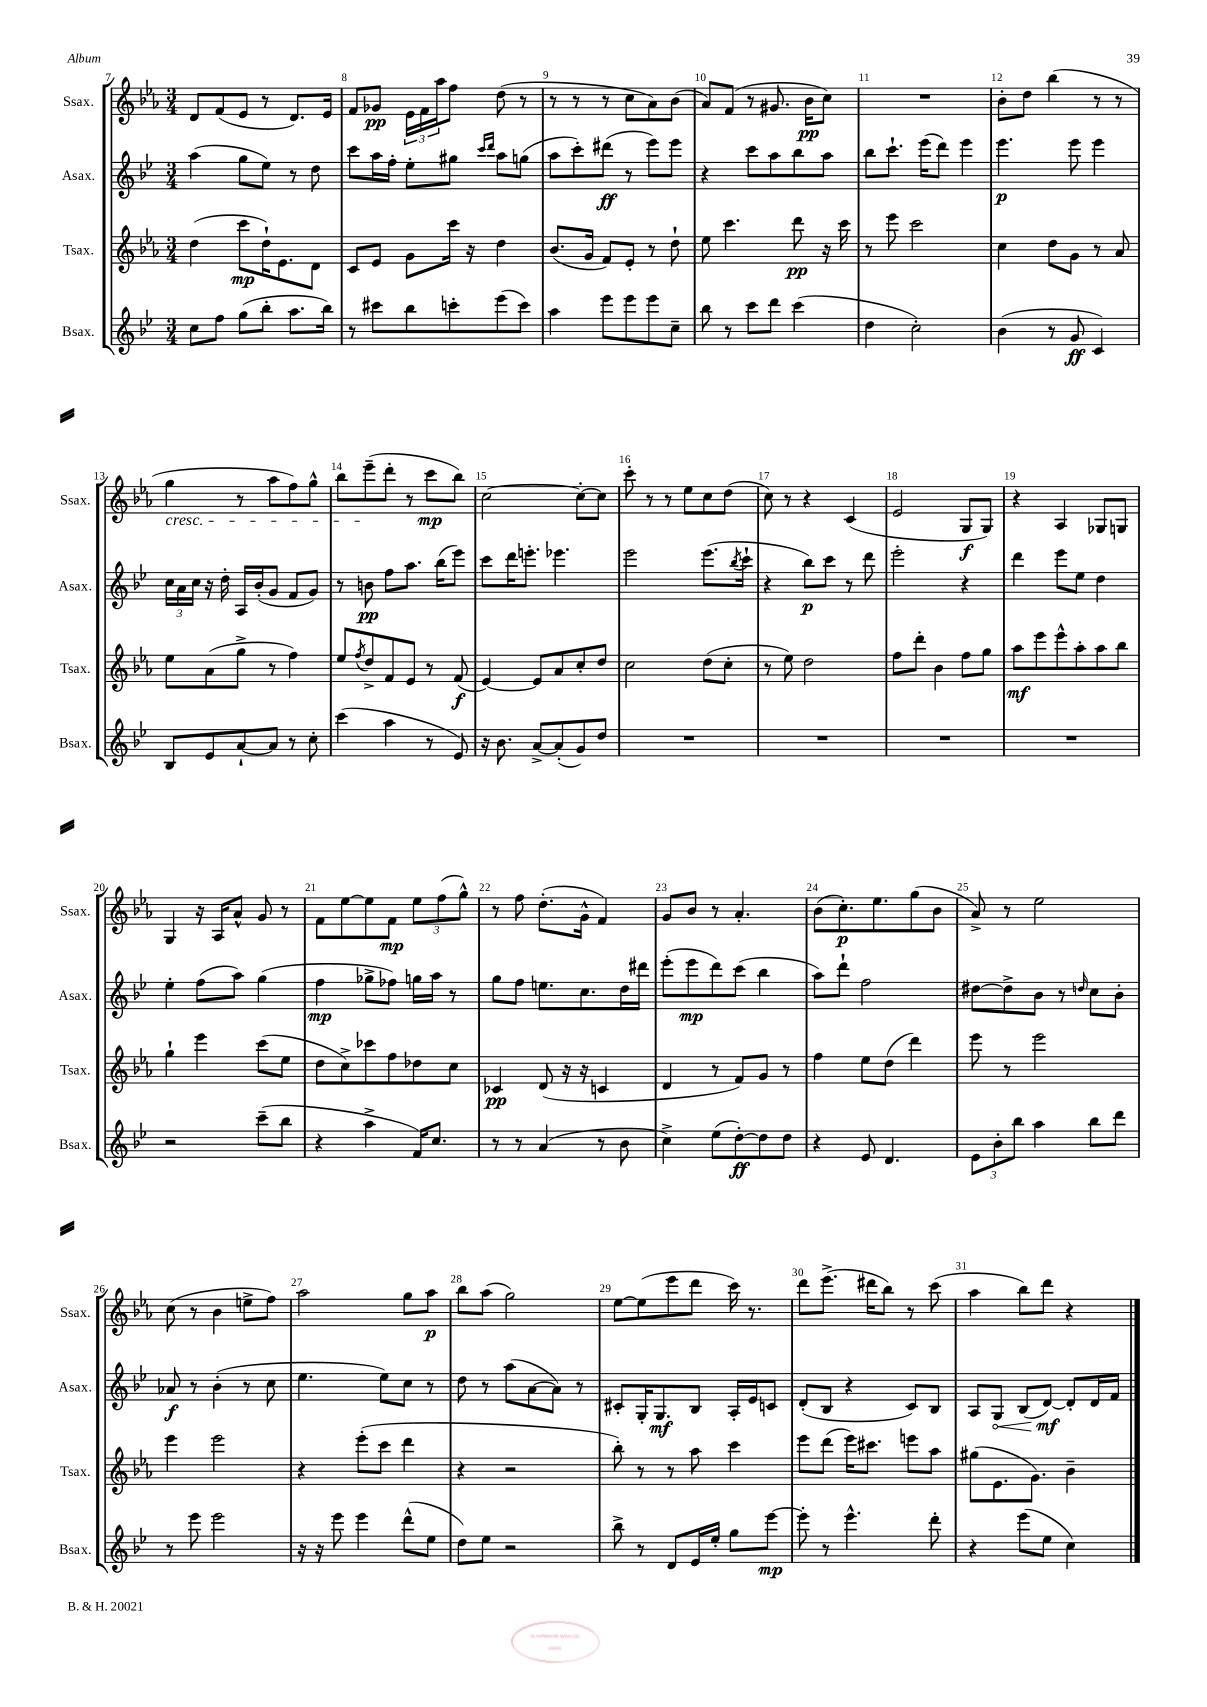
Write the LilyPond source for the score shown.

<<
\new StaffGroup <<
\new Staff = "s0" \with { instrumentName = "Ssax." shortInstrumentName = "Ssax." } {
    \clef treble \key ees \major \numericTimeSignature \time 3/4
    d'8 f'8( ees'8 r8 d'8.) ees'16 |
    f'8 ges'8\pp \tuplet 3/2 { ees'16 f'16 aes''16 } f''8 d''8( r8 |
    r8 r8 r8 c''8 aes'8) bes'8( |
    aes'8) f'8( r8 gis'8. bes'16\pp c''8) |
    R2. |
    bes'8-. d''8 bes''4( r8 r8 |
    g''4\cresc r8 aes''8 f''8) g''8-^ |
    bes''8 ees'''8--\!( d'''8-. r8 c'''8\mp bes''8) |
    c''2~ c''8~-. c''8 |
    c'''8-. r8 r8 ees''8 c''8 d''8( |
    c''8) r8 r4 c'4( |
    ees'2 g8\f g8) |
    r4 aes4 ges8 g8 |
    g4 r16 aes16 aes'8-^ g'8 r8 |
    f'8 ees''8~ ees''8 f'8\mp \tuplet 3/2 { ees''8 f''8( g''8-^) } |
    r8 f''8 d''8.-.( g'16-^ f'4) |
    g'8 bes'8 r8 aes'4.-. |
    bes'8( c''8.-.\p) ees''8. g''8( bes'8 |
    aes'8->) r8 ees''2 |
    c''8( r8 bes'4 e''8-> f''8) |
    aes''2 g''8 aes''8\p |
    bes''8 aes''8( g''2) |
    ees''8~ ees''8( ees'''8 d'''8 c'''16) r8. |
    d'''8 ees'''8.->( dis'''16 bes''8) r8 c'''8( |
    aes''4 bes''8) d'''8 r4 \bar "|." |
}
\new Staff = "s1" \with { instrumentName = "Asax." shortInstrumentName = "Asax." } {
    \clef treble \key bes \major \numericTimeSignature \time 3/4
    a''4( g''8 ees''8) r8 d''8 |
    c'''8 a''16 f''16-. ees''8-. gis''8 \grace { c'''16 d'''16 } a''8 g''8( |
    a''8 c'''8-.) dis'''8\ff( r8 ees'''8) ees'''8 |
    r4 c'''8 a''8 bes''8 a''8 |
    bes''8 c'''8.-! ees'''16( d'''8) ees'''4 |
    ees'''4.\p ees'''8 ees'''4 |
    \tuplet 3/2 { c''16 a'16 c''16 } r16 d''16-. a16 bes'16-.( g'8 f'8 g'8) |
    r8 b'8\pp f''8 a''8. bes''16( ees'''8) |
    c'''8 d'''16 e'''8.-. ees'''4. |
    ees'''2 ees'''8.( \acciaccatura { bes''8 } c'''16-! |
    r4 bes''8\p) c'''8 r8 d'''8 |
    ees'''2-. r4 |
    d'''4 ees'''8 ees''8 d''4 |
    ees''4-. f''8( a''8) g''4( |
    f''4\mp ges''8-> fes''8) g''16 a''16 r8 |
    g''8 f''8 e''8. c''8. d''16 dis'''16 |
    ees'''8-.( ees'''8\mp d'''8) c'''8( bes''4 |
    a''8) d'''8-! f''2 |
    dis''8~ dis''8-> bes'8 r8 \grace { d''16 } c''8 bes'8-. |
    aes'8\f r8 bes'4-.( r8 c''8 |
    ees''4. ees''8) c''8 r8 |
    d''8 r8 a''8( a'8~ a'8) r8 |
    cis'8-. g16-. g8.\mf bes8 a16-. ees'16 c'8 |
    d'8-.( bes8 r4 c'8) bes8 |
    a8 \once \override Hairpin.circled-tip = ##t g8\< bes8( d'8~\mf\!) d'8-. d'16 f'16 \bar "|." |
}
\new Staff = "s2" \with { instrumentName = "Tsax." shortInstrumentName = "Tsax." } {
    \clef treble \key ees \major \numericTimeSignature \time 3/4
    d''4( c'''8\mp d''16-!) ees'8. d'8 |
    c'8 ees'8 g'8 c'''16 r16 d''4 |
    bes'8.( g'16 f'8) ees'8-. r8 d''8-! |
    ees''8 c'''4. d'''8\pp r16 c'''16 |
    r8 ees'''8 c'''2 |
    c''4 d''8 g'8 r8 aes'8 |
    ees''8 aes'8( g''8-> r8 f''4) |
    ees''8 \acciaccatura { f''8 } d''8-> f'8 ees'8 r8 f'8\f( |
    ees'4~) ees'8 aes'8 c''8-. d''8 |
    c''2 d''8( c''8-. |
    r8 ees''8) d''2 |
    f''8 d'''8-. bes'4 f''8 g''8 |
    aes''8\mf ees'''8 ees'''8-^ aes''8-. aes''8 bes''8 |
    g''4-! ees'''4 c'''8( ees''8 |
    d''8 c''8->) ces'''8 f''8 des''8 c''8 |
    ces'4\pp d'8( r16 r16 c'4 |
    d'4 r8 f'8) g'8 r8 |
    f''4 ees''8 d''8( d'''4) |
    ees'''8 r8 ees'''2 |
    ees'''4 ees'''2 |
    r4 ees'''8-.( c'''8 d'''4 |
    r4 r2 |
    bes''8-.) r8 r8 aes''8 c'''4 |
    ees'''8 d'''8( ees'''16) cis'''8. e'''8 aes''8 |
    gis''8( ees'8. g'8.) bes'4-- \bar "|." |
}
\new Staff = "s3" \with { instrumentName = "Bsax." shortInstrumentName = "Bsax." } {
    \clef treble \key bes \major \numericTimeSignature \time 3/4
    c''8 f''8 g''8( bes''8-. a''8. bes''16) |
    r8 cis'''8 bes''8 c'''8-. ees'''8( c'''8) |
    a''4 ees'''8 ees'''8 ees'''8 c''8-- |
    bes''8 r8 c'''8 d'''8 c'''4( |
    d''4 c''2-.) |
    bes'4( r8 g'8\ff c'4) |
    bes8 ees'8 a'8~-! a'8 r8 c''8-. |
    c'''4( a''4 r8 ees'8) |
    r16 bes'8. a'8~-> a'8-.( g'8) d''8 |
    R2. |
    R2. |
    R2. |
    R2. |
    r2 c'''8--( bes''8 |
    r4 a''4-> f'16) c''8. |
    r8 r8 a'4( r8 bes'8 |
    c''4->) ees''8( d''8~-.\ff) d''8 d''8 |
    r4 ees'8 d'4. |
    \tuplet 3/2 { ees'8 bes'8-. bes''8 } a''4 bes''8 d'''8 |
    r8 ees'''8 ees'''2 |
    r16 r16 ees'''8 ees'''4 d'''8-^( ees''8 |
    d''8) ees''8 r2 |
    bes''8-> r8 d'8 ees'16 ees''16-. g''8 ees'''8~\mp |
    ees'''8-. r8 ees'''4.-^ d'''8-. |
    r4 ees'''8( ees''8 c''4) \bar "|." |
}
>>
>>
\layout { \context { \Score currentBarNumber = #7 \override BarNumber.break-visibility = ##(#f #t #t) barNumberVisibility = #all-bar-numbers-visible } }
